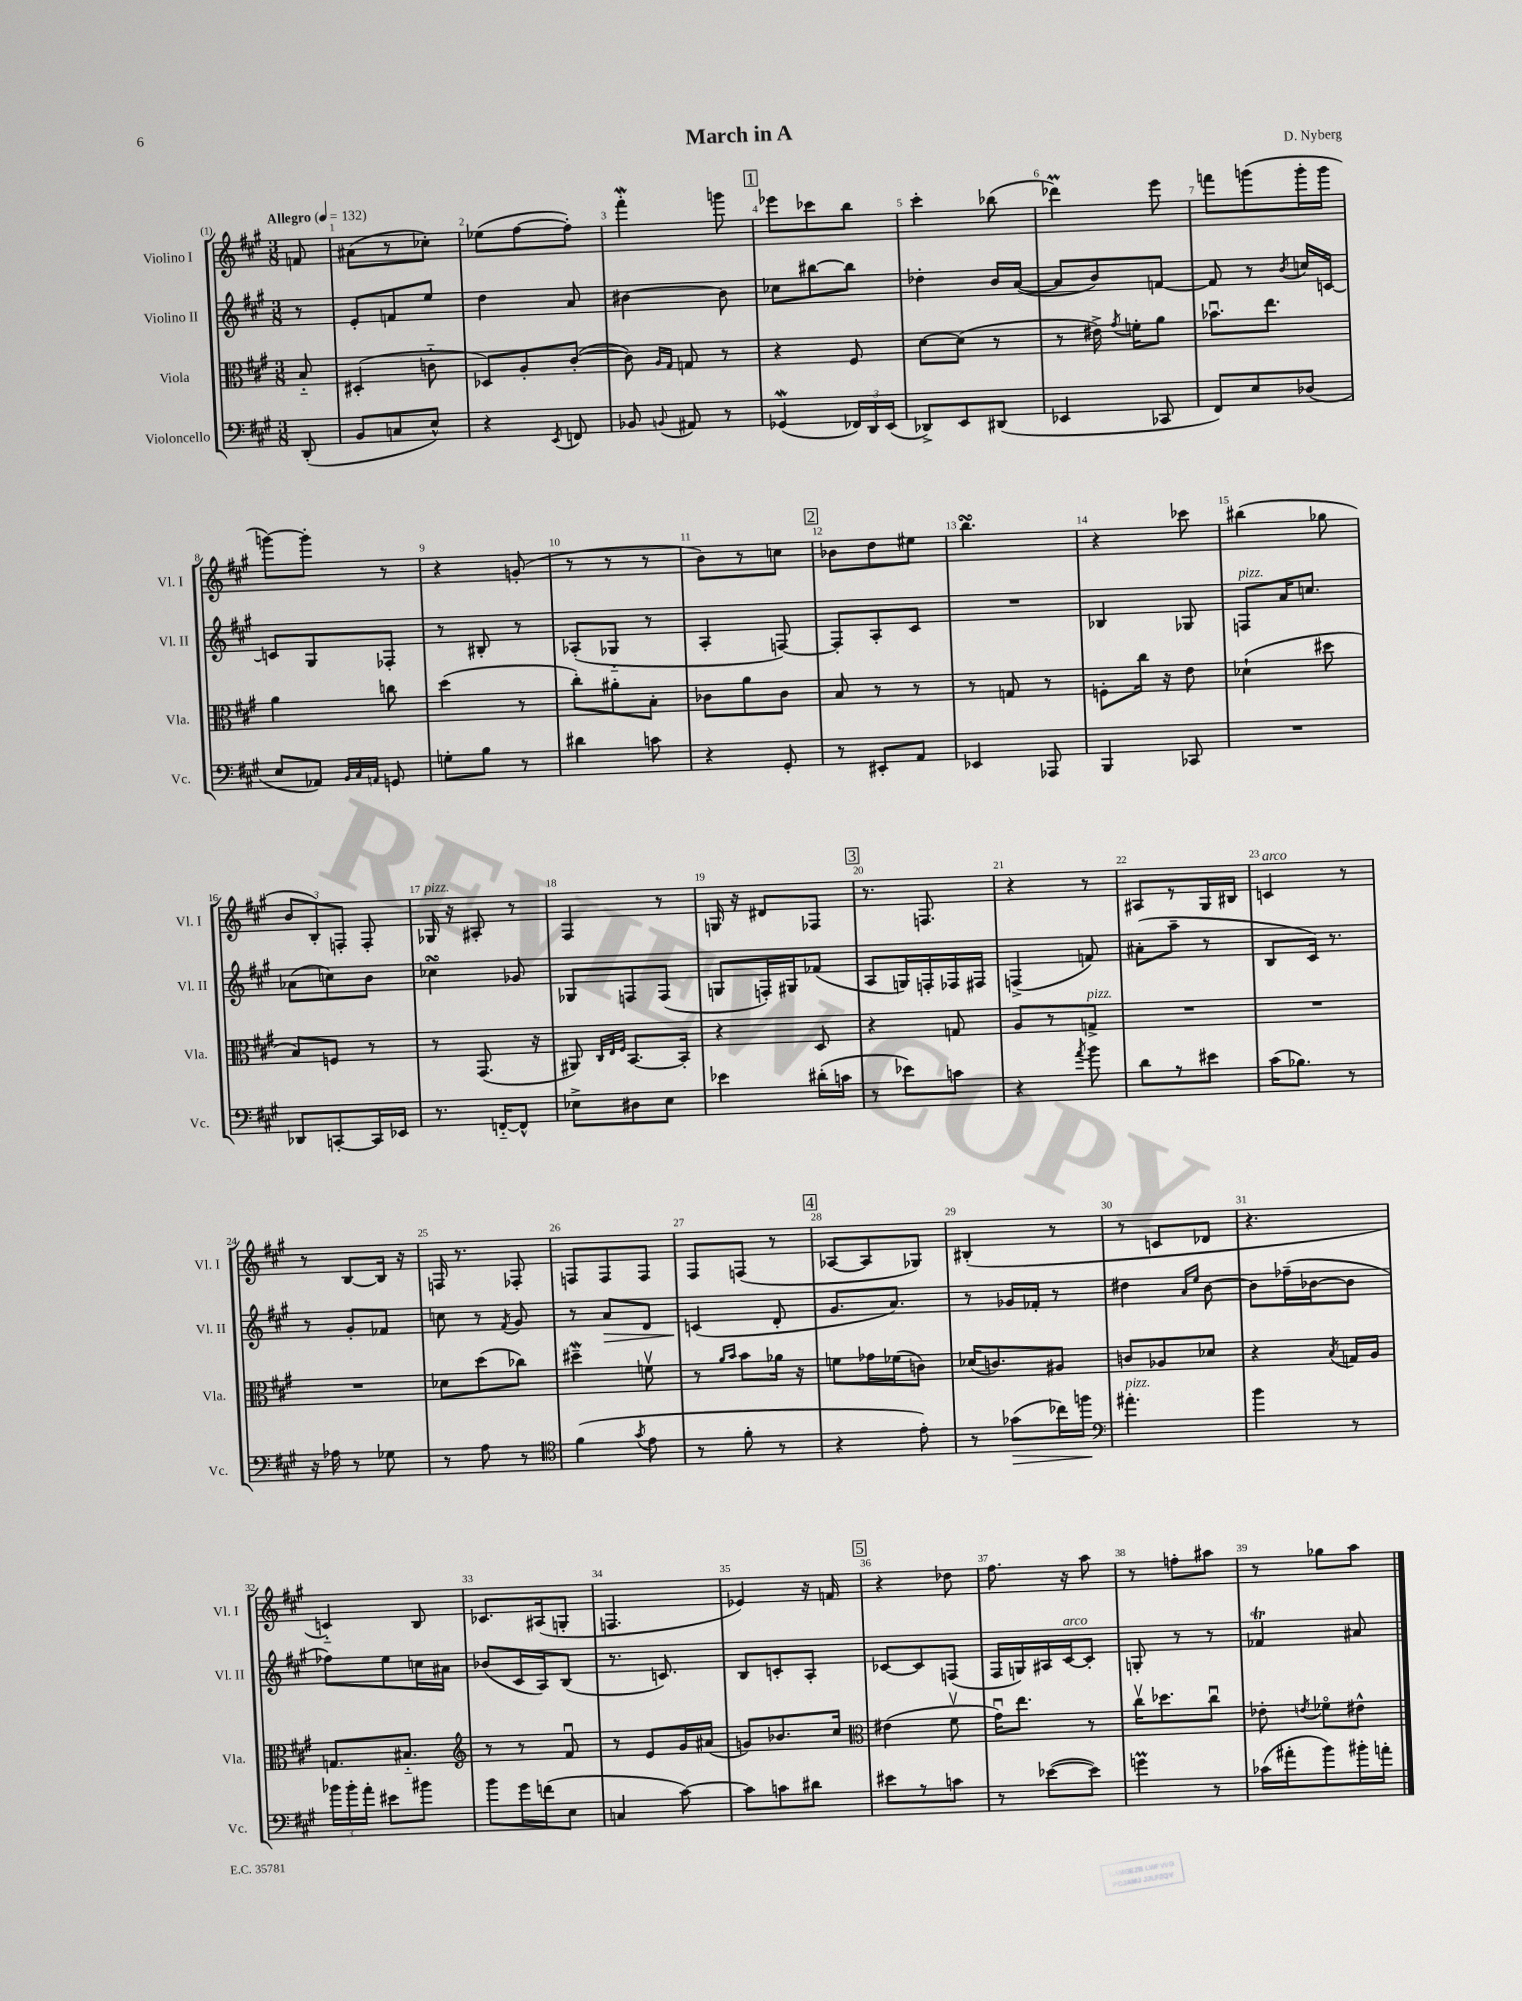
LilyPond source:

\header { title = "March in A" composer = "D. Nyberg" }
<<
\new StaffGroup <<
\new Staff = "s0" \with { instrumentName = "Violino I" shortInstrumentName = "Vl. I" } {
    \clef treble \key a \major \numericTimeSignature \time 3/8 \partial 8 \tempo "Allegro" 4 = 132
    \autoBeamOff f'8 |
    ais'8[( r8 ces''8]-.) |
    ees''8[( fis''8~ fis''8]-.) |
    fis'''4-.\mordent g'''8 |
    \mark \markup { \box "1" } ees'''8[ ces'''8 b''8] |
    cis'''4-. bes''8( |
    des'''4\prall) e'''8 |
    f'''8[ g'''8( g'''16-. g'''16] |
    g'''8[~) g'''8]-. r8 |
    r4 g'8-.( |
    r8 r8 r8 |
    b'8[) r8 c''8] |
    \mark \markup { \box "2" } bes'8[ d''8 eis''8] |
    b''4.\turn |
    r4 ces'''8 |
    bis''4( ges''8 |
    \tuplet 3/2 { b'8[ b8-.) f8]-. } f8-. |
    ges16^\markup { \italic "pizz." } r16 ais8-. r8 |
    fis4 r8 |
    g16 r16 dis'8[ fes8] |
    \mark \markup { \box "3" } r8. f8. |
    r4 r8 |
    ais8[ r8 gis16 bis16] |
    c'4^\markup { \italic "arco" } r8 |
    r8 b8[~ b16] r16 |
    f16 r8. fes8-. |
    f8[ f8 f8] |
    fis8[ f8]( r8 |
    \mark \markup { \box "4" } aes8[~ aes8 ges8]) |
    bis4-.( r8 |
    r8 c'8[ des'8] |
    r4. |
    c'4-_) b8 |
    ces'8.[ ais16( g8]-. |
    f4. |
    ees'4) r16 f'16 |
    \mark \markup { \box "5" } r4 des''8 |
    fis''8. r16 a''8 |
    r8 f''8[-. ais''8] |
    r8 ges''8[ a''8] \bar "|." |
}
\new Staff = "s1" \with { instrumentName = "Violino II" shortInstrumentName = "Vl. II" } {
    \clef treble \key a \major \numericTimeSignature \time 3/8 \partial 8
    \autoBeamOff r8 |
    e'8[-. f'8 e''8] |
    d''4 a'8 |
    bis'4~ bis'8 |
    \mark \markup { \box "1" } ces''8[ bis''8~ bis''8] |
    des''4-. b'16[ a'16]~( |
    a'8[ b'8) f'8]~ |
    f'8 r8 \acciaccatura { b'8 } c''16[ c'16]~ |
    c'8[ gis8 fes8]-. |
    r8 bis8-. r8 |
    aes8[-.( ges8]-_ r8 |
    a4-. f8~) |
    \mark \markup { \box "2" } f8[-. a8-. cis'8] |
    R4. |
    bes4 ges8 |
    f8[^\markup { \italic "pizz." } a'16 c''8.] |
    aes'8[( c''8) b'8] |
    ces''4\turn ges'8 |
    ges8[ f8 f8]( |
    g8[ f16-.) gis16 fes'8]( |
    \mark \markup { \box "3" } a8[ g16) f16-. fes16 fis16] |
    f4->( f'8) |
    ais'8[-.( a''8]-- r8 |
    b8[ cis'16]) r8. |
    r8 gis'8[-. fes'8] |
    c''8 r8 \acciaccatura { fis'8 } gis'8 |
    r8 a'8[\> d'8] |
    c'4\!( d'8-. |
    \mark \markup { \box "4" } gis'8.[ a'8.]) |
    r8 ges'16[ fes'16]-. r8 |
    dis''4 \grace { a'16[ e''16] } b'8~ |
    b'8[ fes''16--( bes'16~ bes'8] |
    fes''8[) e''8 c''16 ais'16] |
    bes'8[( cis'16 a16) b8]( |
    r8. c'8.) |
    b8[ c'8-. a8]-. |
    \mark \markup { \box "5" } ces'8[~ ces'8 f8]( |
    fis16[ g16) ais16 cis'16~^\markup { \italic "arco" } cis'8]-. |
    g8-. r8 r8 |
    fes'4\trill ais'8 \bar "|." |
}
\new Staff = "s2" \with { instrumentName = "Viola" shortInstrumentName = "Vla." } {
    \clef alto \key a \major \numericTimeSignature \time 3/8 \partial 8
    \autoBeamOff b8-_ |
    dis4-.( c'8-_ |
    des8[) a8-. cis'8]~-.( |
    cis'8) \grace { a16[ gis16] } g8 r8 |
    \mark \markup { \box "1" } r4 fis8 |
    d'8[~ d'8]( r8 |
    r8 eis'16->) \acciaccatura { gis'8 } f'16[-. a'8] |
    bes'8.[\downbow e''8.] |
    a'4 c''8 |
    d''4( r8 |
    cis''8[-.) ais'8-. b8]-. |
    ces'8[ a'8 ces'8] |
    \mark \markup { \box "2" } b8 r8 r8 |
    r8 g8 r8 |
    f8[-. cis''16] r16 e'8 |
    des'4-!( dis''8 |
    b8[) f8] r8 |
    r8 gis,8.( r16 |
    ais,8) \grace { cis32[ e32 fis32] } b,8.[~ b,16]-. |
    r4 d8 |
    \mark \markup { \box "3" } r4 g8 |
    a8[ r8 g8]->^\markup { \italic "pizz." } |
    R4. |
    R4. |
    R4. |
    des'8[ d''8( ces''8]) |
    dis''4--\mordent f'8\upbow |
    r8 \grace { a'16[ b'16] } b'8[ aes'16] r16 |
    \mark \markup { \box "4" } f'8[ ges'16 fes'16( c'8]) |
    des'16[( c'8.) ais8] |
    c'8[ aes8 des'8] |
    r4 \acciaccatura { b8 } g16[ a16] |
    g8.[ bis8.]-_ |
    \clef treble r8 r8 fis'8\downbow |
    r8 e'8[ gis'16 ais'16]( |
    g'8[) bes'8. cis''16] |
    \mark \markup { \box "5" } \clef alto eis'4( fis'8\upbow |
    gis'16[\downbow) e''8.] r8 |
    cis''16[\upbow des''8. cis''8]\downbow |
    ees'8-. \acciaccatura { e'8 } fes'8[\flageolet eis'8]-^ \bar "|." |
}
\new Staff = "s3" \with { instrumentName = "Violoncello" shortInstrumentName = "Vc." } {
    \clef bass \key a \major \numericTimeSignature \time 3/8 \partial 8
    \autoBeamOff d,8-.( |
    b,8[ c8 e8]-^) |
    r4 \acciaccatura { e,8 } f,8 |
    bes,8 \appoggiatura { b,8 } ais,8 r8 |
    \mark \markup { \box "1" } ges,4\mordent( \tuplet 3/2 { fes,16[) d,16 e,16]( } |
    des,8[->) e,8 dis,8]( |
    ees,4 ces,8 |
    fis,8[) e8 des8]( |
    e8[ aes,8]) \grace { b,32[ cis32 a,32] } g,8 |
    g8[-. b8] r8 |
    dis'4 c'8 |
    r4 gis,8-. |
    \mark \markup { \box "2" } r8 eis,8[-. a,8] |
    ees,4 aes,,8 |
    b,,4 ces,8 |
    R4. |
    des,8[ c,8~-. c,16 ees,16] |
    r8. f,16[~-_ f,8]-^ |
    ees8[-> dis8 ees8] |
    ees'4 dis'16[-.( c'16] |
    \mark \markup { \box "3" } r8 ees'8[) c'8] |
    r4 \acciaccatura { a'8 } b'8 |
    d'8[ r8 eis'8] |
    cis'16[( bes8.]) r8 |
    r16 aes16 r8 ges8 |
    r8 a8 r8 |
    \clef tenor fis'4( \acciaccatura { gis'8 } e'8 |
    r8 fis'8-. r8 |
    \mark \markup { \box "4" } r4 e'8-.) |
    r8 ges'8[\>( ces''16) f''16]\! |
    \clef bass ais'4.-.^\markup { \italic "pizz." } |
    b'4 r8 |
    \tuplet 3/2 { bes'16[ bes'16-. a'16]-. } eis'8[ bis'8] |
    b'8[ gis'16 f'16( e8] |
    c4 cis'8~) |
    cis'8[ c'8 dis'8] |
    \mark \markup { \box "5" } eis'8[ r8 c'8] |
    r8 ees'8[~( ees'8]) |
    g'4\prall r8 |
    ces'16[( ais'16-. b'8) bis'16-. a'16]-. \bar "|." |
}
>>
>>
\layout { \context { \Score \override BarNumber.break-visibility = ##(#f #t #t) barNumberVisibility = #all-bar-numbers-visible } }
